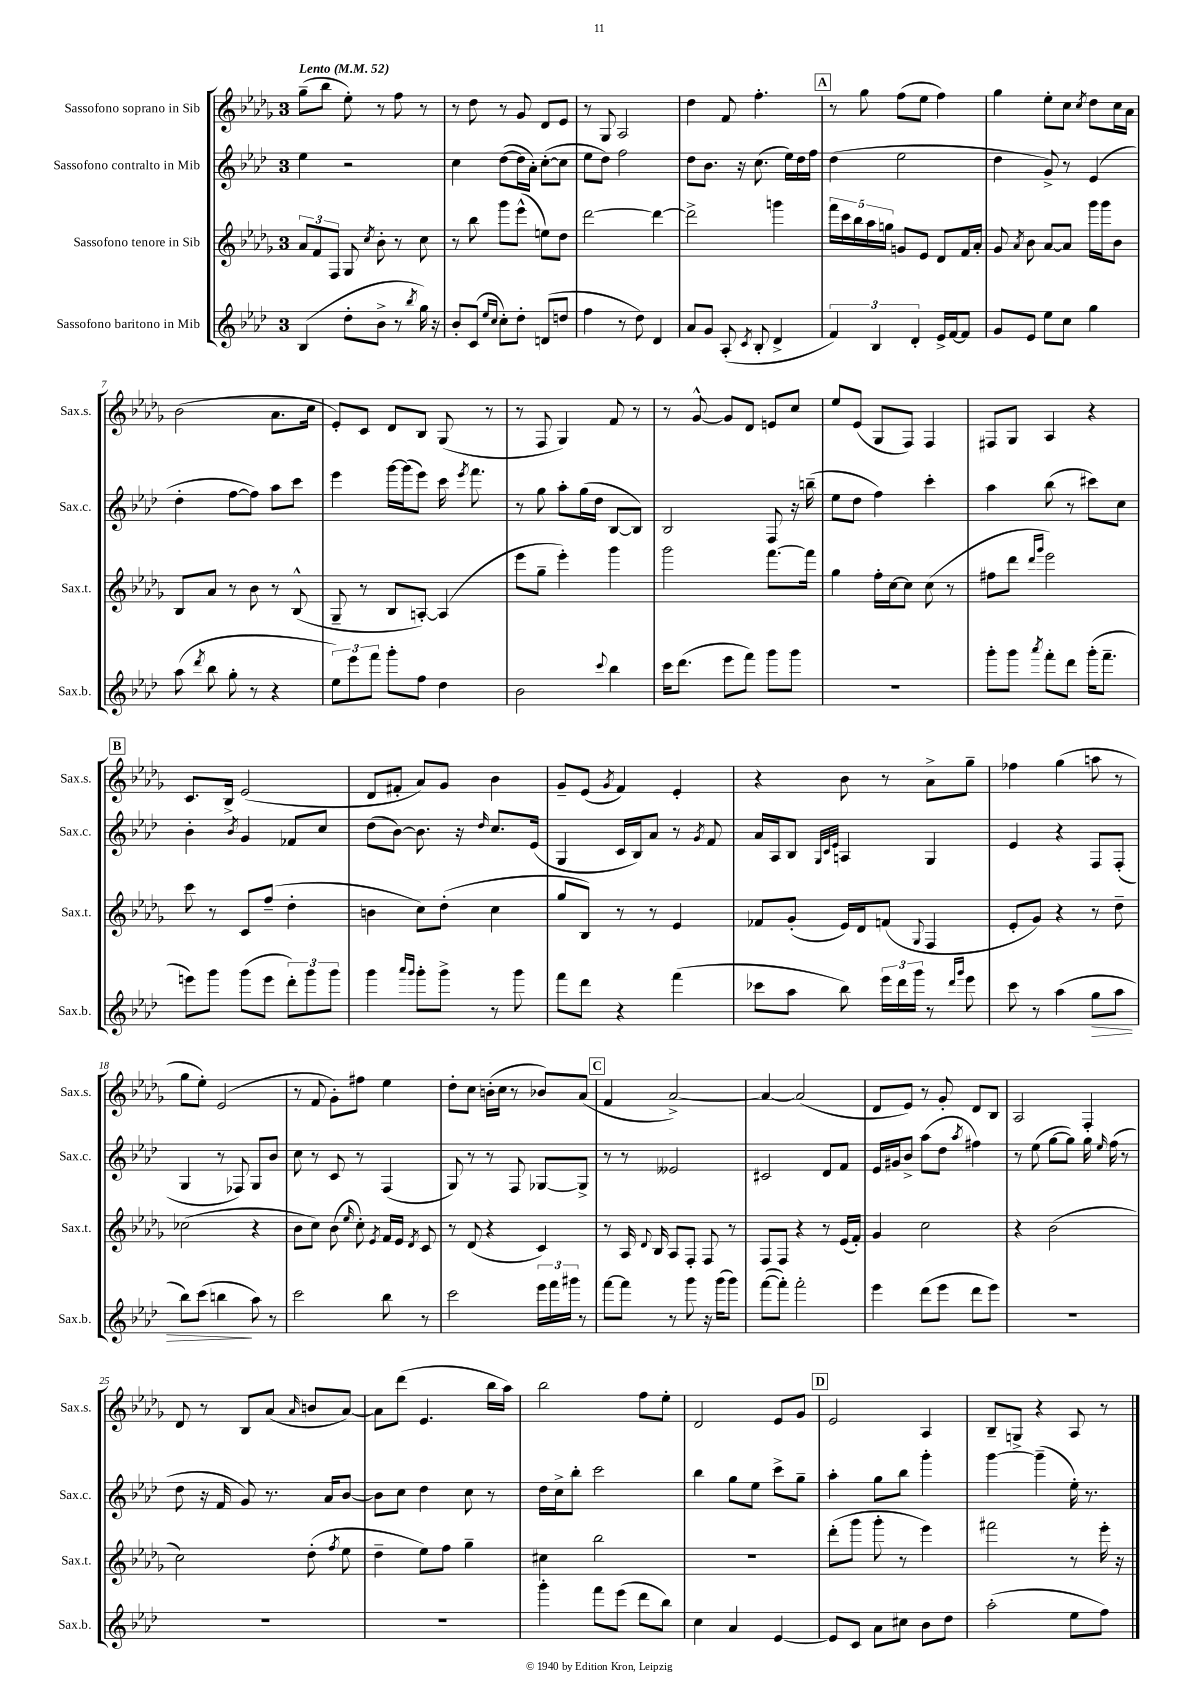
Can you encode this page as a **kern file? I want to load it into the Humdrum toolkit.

**kern	**kern	**kern	**kern
*staff4	*staff3	*staff2	*staff1
*clefG2	*clefG2	*clefG2	*clefG2
*k[b-e-a-d-]	*k[b-e-a-d-g-]	*k[b-e-a-d-]	*k[b-e-a-d-g-]
*M3/4	*M3/4	*M3/4	*M3/4
*MM52	*MM52	*MM52	*MM52
(4B-	12a-	4ee-	(8gg-~
.	12f	.	.
.	.	.	8bb-
.	12F	.	.
8dd-'	8G-	2r	8ee-')
.	8qcc	.	.
8b-^	8b-'	.	8r
8r	8r	.	8ff
8qbb-	.	.	.
16gg)	8cc	.	8r
16r	.	.	.
=	=	=	=
8b-'	8r	4cc	8r
(8c	8bb-	.	8dd-
16qqee-	.	.	.
16qqcc	.	.	.
8cc')	8ggg-	([8dd-	8r
8dd-'	(8eee-^^	16dd-]	8g-
.	.	16a-')	.
(8d	8ee)	([8cc'	8d-
8dd	8dd-	8cc]	8e-
=	=	=	=
4ff	[2ddd-	8ee-	8r
.	.	8dd-)	8G-
8r	.	2ff	2A-
8dd-)	.	.	.
4d-	4ddd-_	.	.
=	=	=	=
8a-	2ddd-^]	8dd-	4dd-
8g	.	8.b-	.
(8A-'	.	.	8f
.	.	16r	.
8qc	.	.	.
8B-'	.	(8.cc	4.ff'
4d-^	4ggg	.	.
.	.	16ee-)	.
.	.	16dd-	.
.	.	16ff	.
=	=	=	=
6f)	20fff	(4dd-	8r
.	20ccc	.	.
.	20bb-	.	.
.	.	.	8gg-
.	20aa-	.	.
6B-	.	.	.
.	20gg	.	.
.	8g	2ee-	(8ff
6d-'	.	.	.
.	8e-	.	8ee-
16e-^	8d-	.	4ff)
[16f	.	.	.
8f]	16f	.	.
.	16a-'	.	.
=	=	=	=
8g	8g-	4dd-	4gg-
.	8qa-	.	.
8e-	8b-	.	.
8ee-	[8a-	8g^)	8ee-'
8cc	8a-]	8r	8cc
.	.	.	8qcc
4gg	16ggg-	(4e-	8dd-
.	16ggg-	.	.
.	8b-	.	16cc
.	.	.	16a-
=	=	=	=
(8aa-	8B-	4dd-'	(2b-
8qddd-	.	.	.
8bb-	8a-	.	.
8gg'	8r	[8ff	.
8r	8b-	8ff])	.
4r	8r	8aa-	8.a-
.	(8B-^^	8ccc	.
.	.	.	16cc
=	=	=	=
12ee-)	8G-~	4eee-	8e-')
12eee-	.	.	.
.	8r	.	8c
12fff	.	.	.
8ggg'	8B-	[16ggg	8d-
.	.	(16ggg]	.
8ff	[8A')	8eee-)	8B-
4dd-	(4A]	16ccc	(8G-
.	.	8qeee-	.
.	.	8.fff	.
.	.	.	8r
=	=	=	=
2b-	8eee-	8r	8r
.	8gg-~	8gg	8F
.	4eee-')	8aa-'	4G-)
.	.	(16gg	.
.	.	16dd-	.
8qqccc	.	.	.
4bb-	4ggg-	[8B-	8f
.	.	8B-])	8r
=	=	=	=
16ccc	2ggg-	2B-	8r
(8.ddd-	.	.	.
.	.	.	[8g-^^
8eee-	.	.	8g-]
8fff)	.	.	8d-
8ggg	[8.fff	8F	8e
8ggg	.	16r	8cc
.	16fff]	(16bb~	.
=	=	=	=
2.r	4gg-	8ee-	8ee-
.	.	8dd-	(8e-
.	16ff'	4ff)	8G-
.	[16cc	.	.
.	8cc]	.	8F)
.	(8cc	4ccc'	4F
.	8r	.	.
=	=	=	=
8ggg'	8ff#	4aa-	8F#
8ggg	8ddd-	.	8G-
.	16qqddd-	.	.
8qaaa-	16qqggg-	.	.
8fff'	2eee-)	(8bb-	4A-
8ddd-	.	8r	.
(16ggg'	.	8ccc#)	4r
8.fff~	.	.	.
.	.	8cc	.
=	=	=	=
8eee)	8ccc	4b-'	8.c
8ggg	8r	.	.
.	.	.	16B-^
.	.	8qb-	.
(8ggg	8c	4g	(2e-
8eee	(8ff~	.	.
12ddd-')	4dd-'	8f-	.
12ggg	.	.	.
.	.	8cc	.
12ggg	.	.	.
=	=	=	=
4ggg	4b	(8dd-	8d-
.	.	[8b-)	8f#'
16qqaaa-	.	.	.
16qqggg	.	.	.
8ggg'	8cc)	8.b-]	8a-)
8ggg^	(8dd-'	.	8g-
.	.	16r	.
.	.	16qqdd-	.
8r	4cc	8.cc	4b-
8ggg	.	.	.
.	.	(16e-	.
=	=	=	=
8fff	8gg-	4G	8g-~
8ddd-	8B-)	.	(8e-
.	.	.	8qg-
4r	8r	16c	4f)
.	.	16B-)	.
.	8r	8a-	.
(4fff	4e-	8r	4e-'
.	.	8qg	.
.	.	8f	.
=	=	=	=
8ccc-	8f-	16a-	4r
.	.	16A-	.
8aa-	(8g-'	8B-	.
.	.	32qqG	.
.	.	32qqc	.
.	.	32qqe-	.
8bb-)	16e-)	4A	8b-
.	16d-	.	.
24eee-	(8f	.	8r
24ddd-	.	.	.
24ggg	.	.	.
.	8qqG-	.	.
8r	4F	4G	8a-^
16qqddd-	.	.	.
16qqggg	.	.	.
8eee-	.	.	8gg-~
=	=	=	=
8ccc	8e-'	4e-	4ff-
8r	8g-)	.	.
(4aa-	4r	4r	(4gg-
8gg	8r	8F	8aa
8aa-	8dd-~	(8F'	8r
=	=	=	=
8bb-)	(2cc-	4G	8gg-
(8ccc	.	.	8ee-')
4bb	.	8r	(2e-
.	.	8F-)	.
8aa-)	4r	8G	.
8r	.	8b-	.
=	=	=	=
2ccc	8b-	8cc	8r
.	8cc)	8r	8f
.	(8b-	8c	8g-')
.	16qqee-	.	.
.	8cc')	8r	8ff#
.	8qe-	.	.
8bb-	16f	(4F	4ee-
.	16e-	.	.
.	8qd-	.	.
8r	8c	.	.
=	=	=	=
2ccc	8r	8G)	8dd-'
.	(8d-	8r	8cc
.	4r	8r	(16b'
.	.	.	16cc
.	.	8F	8r
24eee-	4c)	[8G-	8b-)
24fff	.	.	.
24ggg#	.	.	.
8r	.	8G-^]	(8a-
=	=	=	=
[8fff	8r	8r	4f
8fff]	16A-	8r	.
.	8qqd-	.	.
.	16B-	.	.
8r	8A-	2e--	[2a-^)
8ggg	8F'	.	.
16r	8F	.	.
(16ggg	.	.	.
8ggg)	8r	.	.
=	=	=	=
([8fff	8F	2c#	4a-_
8fff'])	8F	.	.
2fff'	4r	.	(2a-]
.	8r	8d-	.
.	(16e-	8f	.
.	16f')	.	.
=	=	=	=
4eee-	4g-	16e-	8d-
.	.	16g#	.
.	.	8b-^	8e-)
(8ddd-	2cc	(8aa-	8r
8eee-	.	8dd-	8g-'
.	.	8qaa-	.
8ddd-	.	4ff#)	8d-
8eee-)	.	.	8B-
=	=	=	=
2.r	4r	8r	2A-
.	.	(8ee-	.
.	(2b-	[8gg	.
.	.	8gg])	.
.	.	16gg	4F'
.	.	16qqee-	.
.	.	(16ff	.
.	.	8r	.
=	=	=	=
2.r	2cc)	8dd-	8d-
.	.	16r	8r
.	.	16f	.
.	.	8g)	8B-
.	.	8.r	(8a-
.	.	.	16qqa-
.	(8dd-'	.	8b
.	.	16a-	.
.	8qff	.	.
.	8ee-	[8b-	[8a-)
=	=	=	=
2.r	4dd-~	8b-]	8a-]
.	.	8cc	(8ddd-
.	8ee-)	4dd-	4.e-
.	8ff	.	.
.	4gg-~	8cc	.
.	.	8r	16bb-
.	.	.	16aa-)
=	=	=	=
4ggg'	4cc#	16dd-	2bb-
.	.	16cc^	.
.	.	8bb-'	.
8fff	2bb-	2ccc	.
(8eee-	.	.	.
8ddd-	.	.	8ff
8bb-)	.	.	8ee-'
=	=	=	=
4cc	2.r	4bb-	2d-
4a-	.	8gg	.
.	.	8ee-	.
[4e-	.	8ccc^	8e-
.	.	8gg~	8g-
=	=	=	=
8e-]	(8ddd-'	4aa-'	2e-
8c	8ggg-	.	.
8a-	8ggg-'	8gg	.
8cc#	8r	8bb-	.
8b-	4eee-)	4ggg'	4A-
8dd-	.	.	.
=	=	=	=
(2aa-'	2fff#	[4ggg	8B-~
.	.	.	8G^
.	.	(4ggg~]	4r
8ee-	8r	16ee-')	8A-
.	.	8.r	.
8ff)	16eee-'	.	8r
.	16r	.	.
==	==	==	==
*-	*-	*-	*-
